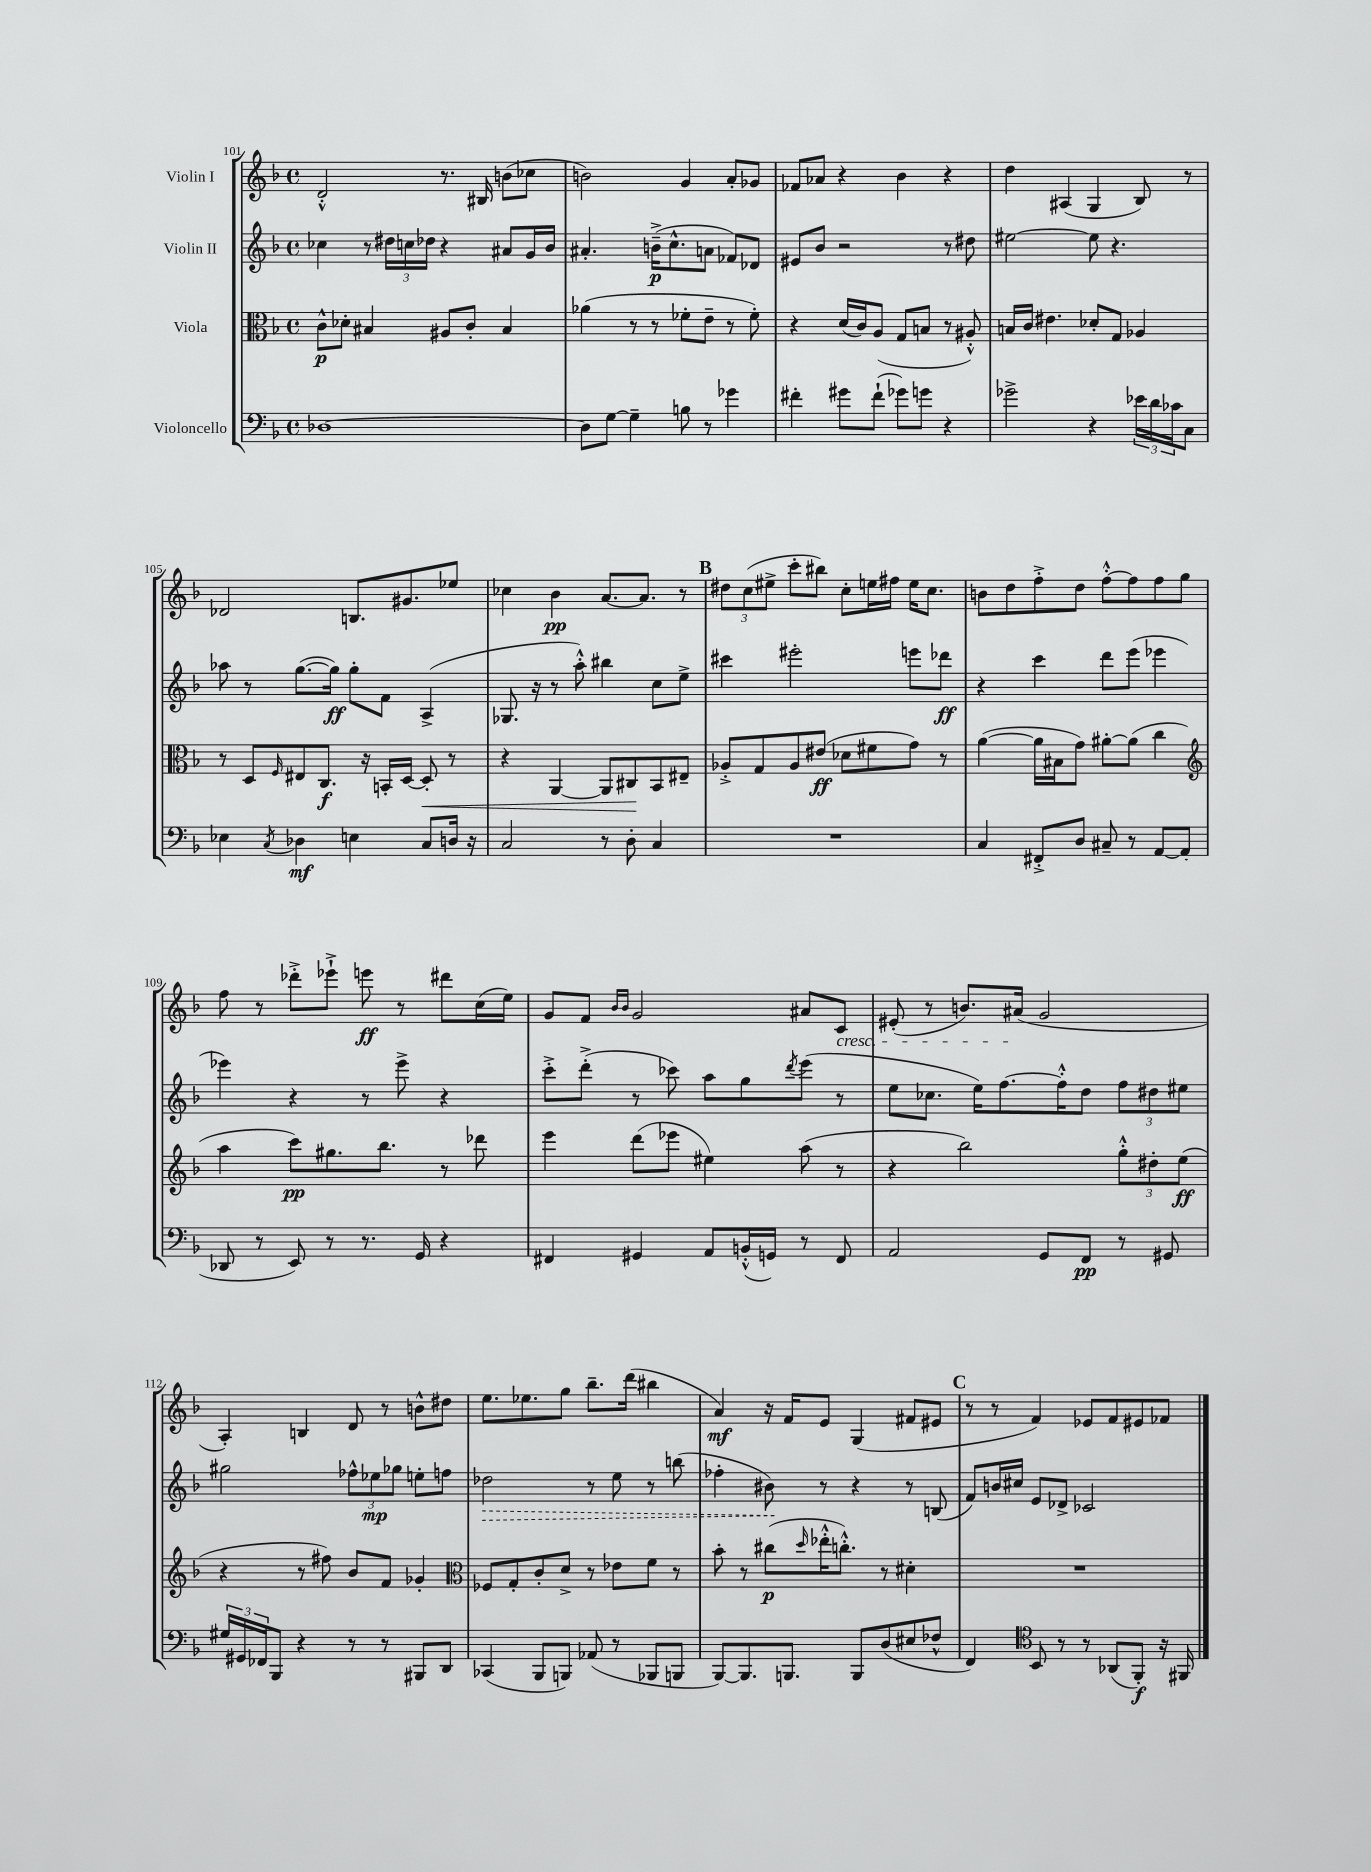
<<
\new StaffGroup <<
\new Staff = "s0" \with { instrumentName = "Violin I" } {
    \clef treble \key f \major \defaultTimeSignature \time 4/4
    d'2-.-^ r8. bis16 b'8( ces''8 |
    b'2) g'4 a'8-. ges'8 |
    fes'8 aes'8 r4 bes'4 r4 |
    d''4 ais4( g4 bes8) r8 |
    des'2 b8. gis'8. ees''8 |
    ces''4 bes'4\pp a'8.~ a'8. r8 |
    \mark \markup { \bold "B" } \tuplet 3/2 { dis''8 c''8( eis''8-> } c'''8-. bis''8) c''8-. e''16 fis''16 e''16 c''8. |
    b'8 d''8 f''8-.-> d''8 f''8~-.-^ f''8 f''8 g''8 |
    f''8 r8 des'''8-.-> ees'''8-!-> e'''8\ff r8 dis'''8 c''16( e''16) |
    g'8 f'8 \grace { bes'16 bes'16 } g'2 ais'8 c'8\cresc |
    eis'8-.( r8 b'8.) ais'16\!( g'2 |
    a4-.) b4 d'8 r8 b'8-^ dis''8 |
    e''8. ees''8. g''8 bes''8.-- d'''16( bis''4 |
    a'4\mf) r16 f'16 e'8 g4( fis'8 eis'8 |
    \mark \markup { \bold "C" } r8 r8 f'4) ees'8 f'8 eis'8 fes'8 \bar "|." |
}
\new Staff = "s1" \with { instrumentName = "Violin II" } {
    \clef treble \key f \major \defaultTimeSignature \time 4/4
    ces''4 r8 \tuplet 3/2 { dis''16 c''16 des''16 } r4 ais'8 g'16 bes'16 |
    ais'4.-. b'16--->\p( c''8.-^ a'8 fes'8) des'8 |
    eis'8 bes'8 r2 r8 dis''8 |
    eis''2~ eis''8 r4. |
    aes''8 r8 g''8.~( g''16\ff) g''8-. f'8 a4->( |
    ges8. r16 r8 a''8-.-^) bis''4 c''8 e''8-> |
    \mark \markup { \bold "B" } cis'''4 eis'''2-. e'''8 des'''8\ff |
    r4 c'''4 d'''8 e'''8( ees'''4 |
    ees'''4) r4 r8 ees'''8-> r4 |
    c'''8-.-> d'''8-.->( r8 ces'''8) a''8 g''8 \acciaccatura { d'''8 } e'''8( r8 |
    e''8 ces''8. e''16) f''8.~ f''16-.-^ d''8 \tuplet 3/2 { f''8 dis''8 eis''8 } |
    gis''2 \tuplet 3/2 { fes''8-^ ees''8\mp ges''8 } e''8-. f''8 |
    \once \override Hairpin.style = #'dashed-line des''2\> r8 e''8 r8 b''8( |
    fes''4-. bis'8\!) r8 r4 r8 b8( |
    \mark \markup { \bold "C" } f'8) b'16 cis''16 e'8 des'8-> ces'2 \bar "|." |
}
\new Staff = "s2" \with { instrumentName = "Viola" } {
    \clef alto \key f \major \defaultTimeSignature \time 4/4
    c'8-^\p des'8-. bis4 ais8 c'8-. bis4 |
    aes'4( r8 r8 fes'8-. e'8-- r8 fes'8-.) |
    r4 d'16( c'16) a8( g8 b8 r8 ais8-.-^) |
    b16 c'16 eis'4. des'8-. g8 aes4 |
    r8 d8 \grace { f16 } eis8 c8.\f r16 b,16-. d16~ d8-.\< r8 |
    r4 a,4~ a,8 cis8\! bes,8 eis8-- |
    \mark \markup { \bold "B" } aes8-.-> g8 aes8 eis'8\ff( des'8 fis'8 g'8) r8 |
    a'4~( a'16 bis16 g'8) ais'8~-. ais'8( c''4 |
    \clef treble a''4 c'''8\pp) gis''8. bes''8. r8 des'''8 |
    e'''4 d'''8( ees'''8 eis''4) a''8( r8 |
    r4 bes''2) \tuplet 3/2 { g''8-.-^ dis''8-. e''8\ff( } |
    r4 r8 fis''8) bes'8 f'8 ges'4-. |
    \clef alto fes8 g8-. c'8-. d'8-> r8 ees'8 f'8 r8 |
    bes'8-. r8 cis''8\p( \grace { d''16 } ees''16-.-^ c''8.-.-^) r8 dis'4-. |
    \mark \markup { \bold "C" } R1 \bar "|." |
}
\new Staff = "s3" \with { instrumentName = "Violoncello" } {
    \clef bass \key f \major \defaultTimeSignature \time 4/4
    des1~ |
    des8 g8~ g4-- b8 r8 ges'4 |
    fis'4-. gis'8 fis'8-!( ges'8) g'8 r4 |
    ges'2-> r4 \tuplet 3/2 { ees'16 d'16 ces'16 } c8 |
    ees4 \acciaccatura { c8 } des4\mf e4 c8 d16 r16 |
    c2 r8 d8-. c4 |
    \mark \markup { \bold "B" } R1 |
    c4 fis,8-.-> d8 cis8-- r8 a,8~ a,8( |
    des,8 r8 e,8) r8 r8. g,16 r4 |
    fis,4 gis,4 a,8 b,16-.-^( g,16) r8 fis,8 |
    a,2 g,8 f,8\pp r8 gis,8 |
    \tuplet 3/2 { gis16 gis,16 fes,16 } bes,,8 r4 r8 r8 bis,,8 d,8 |
    ces,4( bes,,8 b,,8) aes,8( r8 bes,,8 b,,8 |
    bes,,8~) bes,,8. b,,8. b,,8 d8( eis8 fes8-^ |
    \mark \markup { \bold "C" } f,4) \clef tenor bes,8 r8 r8 aes,8( f,8-.\f) r16 fis,16 \bar "|." |
}
>>
>>
\layout { \context { \Score currentBarNumber = #101 } }
